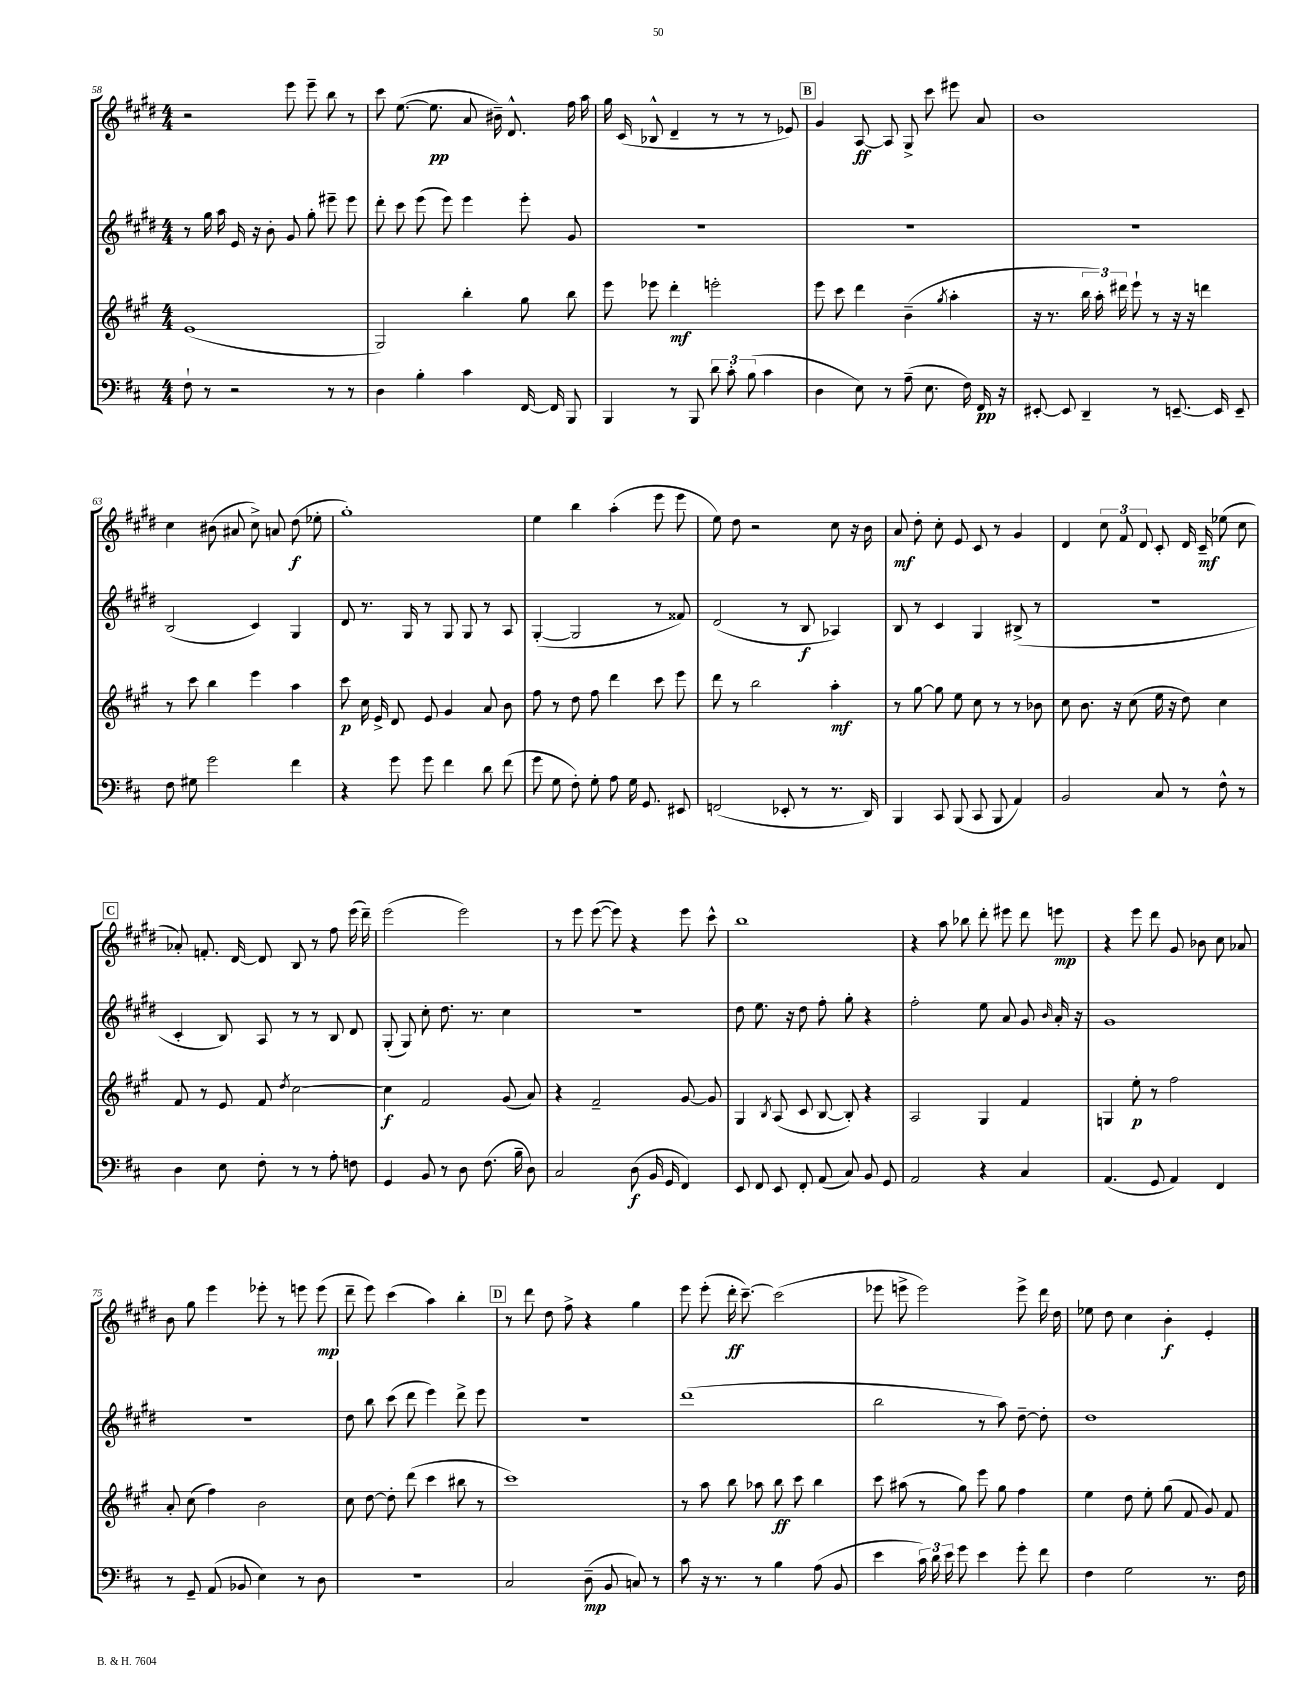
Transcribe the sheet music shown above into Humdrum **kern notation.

**kern	**dynam	**kern	**dynam	**kern	**dynam	**kern	**dynam
*part4	*part4	*part3	*part3	*part2	*part2	*part1	*part1
*staff4	*staff4	*staff3	*staff3	*staff2	*staff2	*staff1	*staff1
*clefF4	*	*clefG2	*	*clefG2	*	*clefG2	*
*k[f#c#]	*	*k[f#c#g#]	*	*k[f#c#g#d#]	*	*k[f#c#g#d#]	*
*M4/4	*	*M4/4	*	*M4/4	*	*M4/4	*
=58	=58	=58	=58	=58	=58	=58	=58
8F#`\	.	(1e	.	8r	.	2r	.
8r	.	.	.	16gg#\	.	.	.
.	.	.	.	16aa\	.	.	.
2r	.	.	.	16e/	.	.	.
.	.	.	.	16r	.	.	.
.	.	.	.	8b'\	.	.	.
.	.	.	.	8g#/	.	8eee\	.
.	.	.	.	8gg#'\	.	8eee~\	.
8r	.	.	.	8eee#X~\	.	8bb\	.
8r	.	.	.	8eee#\	.	8r	.
=59	=59	=59	=59	=59	=59	=59	=59
4D\	.	2G#/)	.	8ddd#'\	.	8ccc#\	.
.	.	.	.	8ccc#\	.	([8.ee\	.
4B'\	.	.	.	(8eee\	.	.	.
.	.	.	.	.	.	8.ee\]	pp
.	.	.	.	8eee\)	.	.	.
4c#\	.	4bb'\	.	4eee\	.	8a/	.
.	.	.	.	.	.	16b#X~\)	.
.	.	.	.	.	.	8.d#^^/	.
[16FF#/	.	8gg#\	.	8eee'\	.	.	.
16FF#/]	.	.	.	.	.	.	.
8BBB/	.	8bb\	.	8g#/	.	16ff#\	.
.	.	.	.	.	.	16aa\	.
=60	=60	=60	=60	=60	=60	=60	=60
4BBB/	.	8eee\	.	1r	.	16gg#\	.
.	.	.	.	.	.	(16c#/	.
.	.	8eee-X\	.	.	.	8B-X^^/	.
8r	.	4ddd'\	mf	.	.	4d#~/	.
8BBB/	.	.	.	.	.	.	.
12d\	.	2eeen'\	.	.	.	8r	.
12c#'\	.	.	.	.	.	.	.
.	.	.	.	.	.	8r	.
(12B\	.	.	.	.	.	.	.
4c#\	.	.	.	.	.	8r	.
.	.	.	.	.	.	8e-X/)	.
!!LO:REH:place=s1:t=B
=61	=61	=61	=61	=61	=61	=61	=61
4D\	.	8eee\	.	1r	.	4g#/	.
.	.	8ccc#\	.	.	.	.	.
8E\)	.	4ddd\	.	.	.	[8A/	ff
8r	.	.	.	.	.	8A/]	.
(8A~\	.	(4b~\	.	.	.	8G#^/	.
8.E\	.	.	.	.	.	8ccc#\	.
.	.	8qgg#/	.	.	.	.	.
.	.	4aa'\	.	.	.	8eee#X\	.
16F#\)	.	.	.	.	.	.	.
16FF#/	pp	.	.	.	.	8a/	.
16r	.	.	.	.	.	.	.
=62	=62	=62	=62	=62	=62	=62	=62
[8EE#X'/	.	16r	.	1r	.	1b	.
.	.	8.r	.	.	.	.	.
8EE#/]	.	.	.	.	.	.	.
4DD~/	.	24bb\	.	.	.	.	.
.	.	24aa'\)	.	.	.	.	.
.	.	24ddd#X\	.	.	.	.	.
.	.	8eee`\	.	.	.	.	.
8r	.	8r	.	.	.	.	.
[8.EEn~/	.	16r	.	.	.	.	.
.	.	16r	.	.	.	.	.
.	.	4dddn\	.	.	.	.	.
16EE/]	.	.	.	.	.	.	.
8EE~/	.	.	.	.	.	.	.
!!LO:LB:g=z
=63	=63	=63	=63	=63	=63	=63	=63
8F#\	.	8r	.	(2B/	.	4cc#\	.
8G#X\	.	8ccc#\	.	.	.	.	.
2g\	.	4bb\	.	.	.	(8b#X\	.
.	.	.	.	.	.	8a#X/	.
.	.	4eee\	.	4c#/)	.	8cc#^\)	.
.	.	.	.	.	.	8an/	.
4f#\	.	4aa\	.	4G#/	.	(8dd#\	f
.	.	.	.	.	.	8ee-X'\	.
=64	=64	=64	=64	=64	=64	=64	=64
4r	.	8ccc#\	p	8d#/	.	1gg#')	.
.	.	16cc#\	.	8.r	.	.	.
.	.	16e^/	.	.	.	.	.
8g\	.	8d/	.	.	.	.	.
.	.	.	.	16G#/	.	.	.
8g\	.	8e/	.	8r	.	.	.
4f#\	.	4g#/	.	8G#/	.	.	.
.	.	.	.	8G#/	.	.	.
8d\	.	8a/	.	8r	.	.	.
(8f#\	.	8b\	.	8A/	.	.	.
=65	=65	=65	=65	=65	=65	=65	=65
8g\	.	8ff#\	.	([4G#'/	.	4ee\	.
8G\	.	8r	.	.	.	.	.
8F#'\)	.	8dd\	.	2G#/]	.	4bb\	.
8G'\	.	8ff#\	.	.	.	.	.
8A\	.	4ddd\	.	.	.	(4aa'\	.
16G\	.	.	.	.	.	.	.
8.GG/	.	.	.	.	.	.	.
.	.	8ccc#\	.	8r	.	8eee\	.
8EE#X/	.	8eee\	.	8f##X/)	.	8eee\	.
=66	=66	=66	=66	=66	=66	=66	=66
(2FFn/	.	8ddd\	.	(2d#/	.	8ee\)	.
.	.	8r	.	.	.	8dd#\	.
.	.	2bb\	.	.	.	2r	.
8EE-X'/	.	.	.	8r	.	.	.
8r	.	.	.	8B/	f	.	.
8.r	.	4aa'\	mf	4A-X/)	.	8cc#\	.
.	.	.	.	.	.	16r	.
16DD/)	.	.	.	.	.	16b\	.
=67	=67	=67	=67	=67	=67	=67	=67
4BBB/	.	8r	.	8B/	.	8a/	mf
.	.	[8gg#\	.	8r	.	8dd#'\	.
8CC#/	.	8gg#\]	.	4c#/	.	8cc#'\	.
(8BBB/	.	8ee\	.	.	.	8e/	.
8CC#/	.	8cc#\	.	4G#/	.	8c#/	.
8BBB/	.	8r	.	.	.	8r	.
4AA/)	.	8r	.	(8B#X^/	.	4g#/	.
.	.	8b-X\	.	8r	.	.	.
=68	=68	=68	=68	=68	=68	=68	=68
2BB/	.	8cc#\	.	1r	.	4d#/	.
.	.	8.b\	.	.	.	.	.
.	.	.	.	.	.	12cc#\	.
.	.	16r	.	.	.	.	.
.	.	.	.	.	.	12f#/	.
.	.	(8cc#\	.	.	.	.	.
.	.	.	.	.	.	12d#/	.
8C#/	.	16ee\	.	.	.	8c#'/	.
.	.	16r	.	.	.	.	.
8r	.	8dd\)	.	.	.	16d#/	.
.	.	.	.	.	.	16c#~/	mf
8F#^^\	.	4cc#\	.	.	.	(8ee-X\	.
8r	.	.	.	.	.	8cc#\	.
!!LO:LB:g=z
!!LO:REH:place=s1:t=C
=69	=69	=69	=69	=69	=69	=69	=69
4D\	.	8f#/	.	4c#'/	.	8a-X'/)	.
.	.	8r	.	.	.	8.fn'/	.
8E\	.	8e/	.	8B/)	.	.	.
.	.	.	.	.	.	[16d#/	.
8F#'\	.	8f#/	.	8A/	.	8d#/]	.
.	.	8qdd/	.	.	.	.	.
8r	.	[2cc#\	.	8r	.	8B/	.
8r	.	.	.	8r	.	8r	.
8A'\	.	.	.	8B/	.	8ff#\	.
8Fn\	.	.	.	8d#/	.	(16eee\	.
.	.	.	.	.	.	16ddd#~\)	.
=70	=70	=70	=70	=70	=70	=70	=70
4GG/	.	4cc#\]	f	(8G#'/	.	(2eee\	.
.	.	.	.	8G#/)	.	.	.
8BB/	.	2f#/	.	8cc#'\	.	.	.
8r	.	.	.	8.dd#\	.	.	.
8D\	.	.	.	.	.	2eee\)	.
.	.	.	.	8.r	.	.	.
(8.F#\	.	.	.	.	.	.	.
.	.	(8g#/	.	4cc#\	.	.	.
16B~\	.	.	.	.	.	.	.
8D\)	.	8a/)	.	.	.	.	.
=71	=71	=71	=71	=71	=71	=71	=71
2C#/	.	4r	.	1r	.	8r	.
.	.	.	.	.	.	8eee\	.
.	.	2f#~/	.	.	.	([8eee\	.
.	.	.	.	.	.	8eee\])	.
(8D\	f	.	.	.	.	4r	.
16BB/	.	.	.	.	.	.	.
16GG/	.	.	.	.	.	.	.
4FF#/)	.	[8g#/	.	.	.	8eee\	.
.	.	8g#/]	.	.	.	8ccc#^^\	.
=72	=72	=72	=72	=72	=72	=72	=72
8EE/	.	4G#/	.	8dd#\	.	1bb	.
8FF#/	.	.	.	8.ee\	.	.	.
.	.	8qB/	.	.	.	.	.
8EE/	.	(8A/	.	.	.	.	.
.	.	.	.	16r	.	.	.
8FF#'/	.	8c#/	.	8dd#\	.	.	.
(8AA/	.	[8B/	.	8ff#'\	.	.	.
8C#/)	.	8B'/])	.	8gg#'\	.	.	.
8BB/	.	4r	.	4r	.	.	.
8GG/	.	.	.	.	.	.	.
=73	=73	=73	=73	=73	=73	=73	=73
2AA/	.	2A/	.	2ff#'\	.	4r	.
.	.	.	.	.	.	8aa\	.
.	.	.	.	.	.	8bb-X\	.
4r	.	4G#/	.	8ee\	.	8ddd#'\	.
.	.	.	.	8a/	.	8eee#X\	.
4C#/	.	4f#/	.	8g#/	.	8ddd#\	.
.	.	.	.	16qqb/	.	.	.
.	.	.	.	16a'/	.	8eeen\	mp
.	.	.	.	16r	.	.	.
=74	=74	=74	=74	=74	=74	=74	=74
(4.AA/	.	4Gn/	.	1g#	.	4r	.
.	.	8ee'\	p	.	.	8eee\	.
8GG/	.	8r	.	.	.	8ddd#\	.
4AA/)	.	2ff#\	.	.	.	8g#/	.
.	.	.	.	.	.	8b-X\	.
4FF#/	.	.	.	.	.	8cc#\	.
.	.	.	.	.	.	8a-X/	.
!!LO:LB:g=z
=75	=75	=75	=75	=75	=75	=75	=75
8r	.	8a'/	.	1r	.	8b\	.
8GG~/	.	(8cc#\	.	.	.	8gg#\	.
(8AA/	.	4ff#\)	.	.	.	4eee\	.
8BB-X/	.	.	.	.	.	.	.
4E\)	.	2b\	.	.	.	8eee-X'\	.
.	.	.	.	.	.	8r	.
8r	.	.	.	.	.	8eeen\	.
8D\	.	.	.	.	.	(8eee\	mp
=76	=76	=76	=76	=76	=76	=76	=76
1r	.	8cc#\	.	8dd#\	.	8ddd#~\	.
.	.	[8dd\	.	8bb\	.	8eee\)	.
.	.	8dd'\]	.	(8ccc#\	.	(4ccc#\	.
.	.	(8ddd\	.	8ddd#\	.	.	.
.	.	4ccc#\	.	4eee\)	.	4aa\)	.
.	.	8bb#X\	.	8ddd#^\	.	4bb'\	.
.	.	8r	.	8eee\	.	.	.
!!LO:REH:place=s1:t=D
=77	=77	=77	=77	=77	=77	=77	=77
2C#/	.	1ccc#)	.	1r	.	8r	.
.	.	.	.	.	.	8ddd#\	.
.	.	.	.	.	.	8dd#\	.
.	.	.	.	.	.	8ff#^\	.
(8D~\	mp	.	.	.	.	4r	.
8BB/	.	.	.	.	.	.	.
8Cn/)	.	.	.	.	.	4gg#\	.
8r	.	.	.	.	.	.	.
=78	=78	=78	=78	=78	=78	=78	=78
8c#\	.	8r	.	(1ddd#	.	8eee\	.
16r	.	8aa\	.	.	.	(8eee'\	.
8.r	.	.	.	.	.	.	.
.	.	8bb\	.	.	.	16ddd#'\	ff
.	.	.	.	.	.	[8.ccc#~\)	.
8r	.	8aa-X\	.	.	.	.	.
4B\	.	8bb\	ff	.	.	(2ccc#\]	.
.	.	8ccc#\	.	.	.	.	.
(8A\	.	4bb\	.	.	.	.	.
8BB/	.	.	.	.	.	.	.
=79	=79	=79	=79	=79	=79	=79	=79
4e\	.	8ccc#\	.	2bb\	.	8eee-X\	.
.	.	(8aa#X\	.	.	.	8eeen^\	.
24c#\)	.	8r	.	.	.	2eee\)	.
24d\	.	.	.	.	.	.	.
24e\	.	.	.	.	.	.	.
8g\	.	8gg#\)	.	.	.	.	.
4e\	.	8eee\	.	8r	.	.	.
.	.	8gg#\	.	8aa\)	.	.	.
8g'\	.	4ff#\	.	[8dd#~\	.	8eee^\	.
8f#\	.	.	.	8dd#'\]	.	16ddd#\	.
.	.	.	.	.	.	16dd#\	.
=80	=80	=80	=80	=80	=80	=80	=80
4F#\	.	4ee\	.	1dd#	.	8ee-X\	.
.	.	.	.	.	.	8dd#\	.
2G\	.	8dd\	.	.	.	4cc#\	.
.	.	8ee'\	.	.	.	.	.
.	.	(8gg#\	.	.	.	4b'\	f
.	.	8f#/	.	.	.	.	.
8.r	.	8g#/)	.	.	.	4e'/	.
.	.	8f#/	.	.	.	.	.
16F#\	.	.	.	.	.	.	.
==	==	==	==	==	==	==	==
*-	*-	*-	*-	*-	*-	*-	*-
